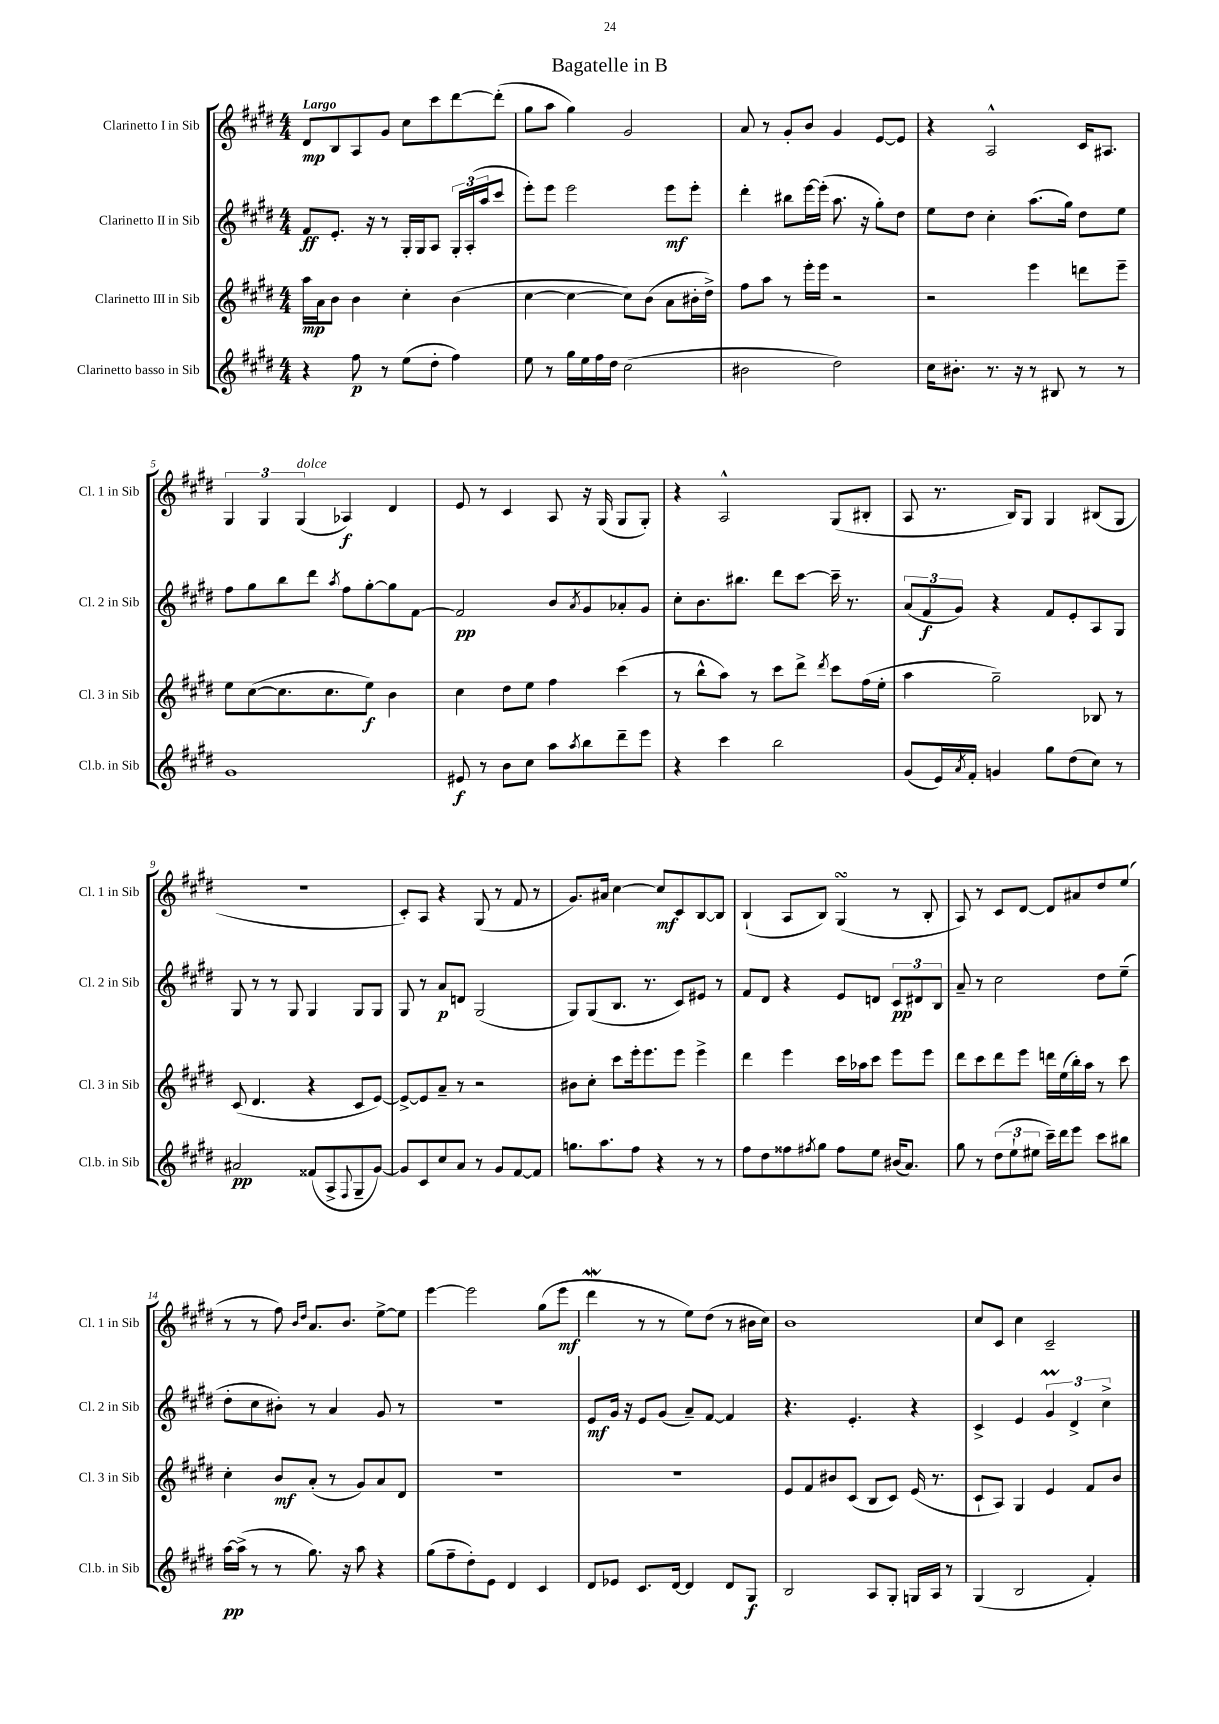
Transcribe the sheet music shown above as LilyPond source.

\header { title = "Bagatelle in B" }
<<
\new StaffGroup <<
\new Staff = "s0" \with { instrumentName = "Clarinetto I in Sib" shortInstrumentName = "Cl. 1 in Sib" } {
    \clef treble \key e \major \numericTimeSignature \time 4/4 \tempo "Largo"
    dis'8\mp b8 a8 gis'8 cis''8 cis'''8 dis'''8~ dis'''8-.( |
    gis''8 a''8 gis''4) gis'2 |
    a'8 r8 gis'8-. b'8 gis'4 e'8~ e'8 |
    r4 a2-^ cis'16 ais8. |
    \tuplet 3/2 { gis4 gis4 gis4^\markup { \italic "dolce" }( } aes4\f) dis'4 |
    e'8 r8 cis'4 a8 r16 gis16( gis8 gis8-.) |
    r4 a2-^ gis8( bis8-. |
    a8 r8. b16) gis8 gis4 bis8( gis8 |
    R1 |
    cis'8-.) a8 r4 gis8( r8 fis'8 r8 |
    gis'8.) ais'16 cis''4~ cis''8\mf cis'8 b8~ b8 |
    b4-!( a8 b8) gis4\turn( r8 b8-. |
    a8) r8 cis'8 dis'8~ dis'8 ais'8 dis''8 e''8( |
    r8 r8 fis''8) \grace { b'16 dis''16 } a'8. b'8. e''8~-> e''8 |
    e'''4~ e'''2 gis''8( e'''8\mf |
    dis'''4\mordent r8 r8 e''8) dis''8( r8 bis'16 cis''16) |
    b'1 |
    cis''8 cis'8 cis''4 cis'2-- \bar "|." |
}
\new Staff = "s1" \with { instrumentName = "Clarinetto II in Sib" shortInstrumentName = "Cl. 2 in Sib" } {
    \clef treble \key e \major \numericTimeSignature \time 4/4
    fis'8\ff e'8.-. r16 r8 gis16-. gis16 a8 \tuplet 3/2 { gis16-. a16-.( a''16 } cis'''8 |
    e'''8-.) e'''8 e'''2 e'''8\mf e'''8-. |
    dis'''4-. bis''8 e'''16~ e'''16-.( a''8. r16 gis''8-.) dis''8 |
    e''8 dis''8 cis''4-. a''8.( gis''16) dis''8 e''8 |
    fis''8 gis''8 b''8 dis'''8 \acciaccatura { a''8 } fis''8 gis''8~-. gis''8 fis'8~ |
    fis'2\pp b'8 \acciaccatura { a'8 } gis'8 aes'8-. gis'8 |
    cis''8-. b'8. bis''8. dis'''8 cis'''8~ cis'''16-- r8. |
    \tuplet 3/2 { a'8( fis'8\f gis'8) } r4 fis'8 e'8-. a8 gis8 |
    gis8 r8 r8 gis8 gis4 gis8 gis8 |
    gis8 r8 a'8\p d'8 gis2( |
    gis8) gis8( b8. r8. cis'8) eis'8 r8 |
    fis'8 dis'8 r4 e'8 d'8 \tuplet 3/2 { cis'8\pp dis'8 b8 } |
    a'8-- r8 cis''2 dis''8 e''8--( |
    dis''8-. cis''8 bis'8-.) r8 a'4 gis'8 r8 |
    R1 |
    e'8\mf gis'16 r16 e'8 gis'8( a'8--) fis'8~ fis'4 |
    r4. e'4.-. r4 |
    cis'4-> e'4 \tuplet 3/2 { gis'4\prall dis'4-> cis''4-> } \bar "|." |
}
\new Staff = "s2" \with { instrumentName = "Clarinetto III in Sib" shortInstrumentName = "Cl. 3 in Sib" } {
    \clef treble \key e \major \numericTimeSignature \time 4/4
    a''16\mp a'16 b'8 b'4 cis''4-. b'4( |
    cis''4~ cis''4~ cis''8) b'8( a'8 bis'16-. dis''16->) |
    fis''8 a''8 r8 e'''16-. e'''16 r2 |
    r2 e'''4 d'''8 e'''8-- |
    e''8 cis''8~( cis''8. cis''8. e''8\f) b'4 |
    cis''4 dis''8 e''8 fis''4 cis'''4( |
    r8 b''8-^ a''8) r8 cis'''8 dis'''8-> \acciaccatura { dis'''8 } cis'''8 fis''16( e''16-. |
    a''4 gis''2--) bes8 r8 |
    cis'8( dis'4. r4 cis'8 e'8~) |
    e'8~-> e'8 a'8-- r8 r2 |
    bis'8 cis''8-. cis'''8 e'''16-. e'''8. e'''8 e'''4-> |
    dis'''4 e'''4 cis'''16 aes''16 cis'''8 e'''8 e'''8 |
    dis'''8 cis'''8 dis'''8 e'''8 d'''16 e''16( b''16-.) a''16 r8 cis'''8 |
    cis''4-. b'8\mf a'8-.( r8 gis'8) a'8 dis'8 |
    R1 |
    R1 |
    e'8 fis'8 bis'8 cis'8( b8 cis'8) e'16( r8. |
    cis'8-! a8) gis4 e'4 fis'8 b'8 \bar "|." |
}
\new Staff = "s3" \with { instrumentName = "Clarinetto basso in Sib" shortInstrumentName = "Cl.b. in Sib" } {
    \clef treble \key e \major \numericTimeSignature \time 4/4
    r4 fis''8\p r8 e''8( dis''8-. fis''4) |
    e''8 r8 gis''16 e''16 fis''16 dis''16 cis''2( |
    bis'2 dis''2) |
    cis''16 bis'8.-. r8. r16 r8 bis8 r8 r8 |
    gis'1 |
    eis'8\f r8 b'8 cis''8 a''8 \acciaccatura { a''8 } b''8 dis'''8-- e'''8 |
    r4 cis'''4 b''2 |
    gis'8( e'16) \acciaccatura { a'8 } fis'16-. g'4 gis''8 dis''8( cis''8) r8 |
    ais'2\pp fisis'8( a8-> \appoggiatura { fis8 } gis8-- gis'8~) |
    gis'8 cis'8 cis''8 a'8 r8 gis'8 fis'8~ fis'8 |
    g''8. a''8. fis''8 r4 r8 r8 |
    fis''8 dis''8 fisis''8 \acciaccatura { fis''8 } gis''8 fis''8 e''8 bis'16( a'8.) |
    gis''8 r8 \tuplet 3/2 { dis''8( e''8-! eis''8 } cis'''16--) dis'''16 e'''8 cis'''8 bis''8 |
    a''16~\pp a''16->( r8 r8 gis''8.) r16 a''8 r4 |
    gis''8( fis''8-- dis''8-.) e'8 dis'4 cis'4 |
    dis'8 ees'8 cis'8. dis'16~ dis'4 dis'8 gis8\f |
    b2 a8 gis8-. g16 a16 r8 |
    gis4( b2 fis'4-.) \bar "|." |
}
>>
>>
